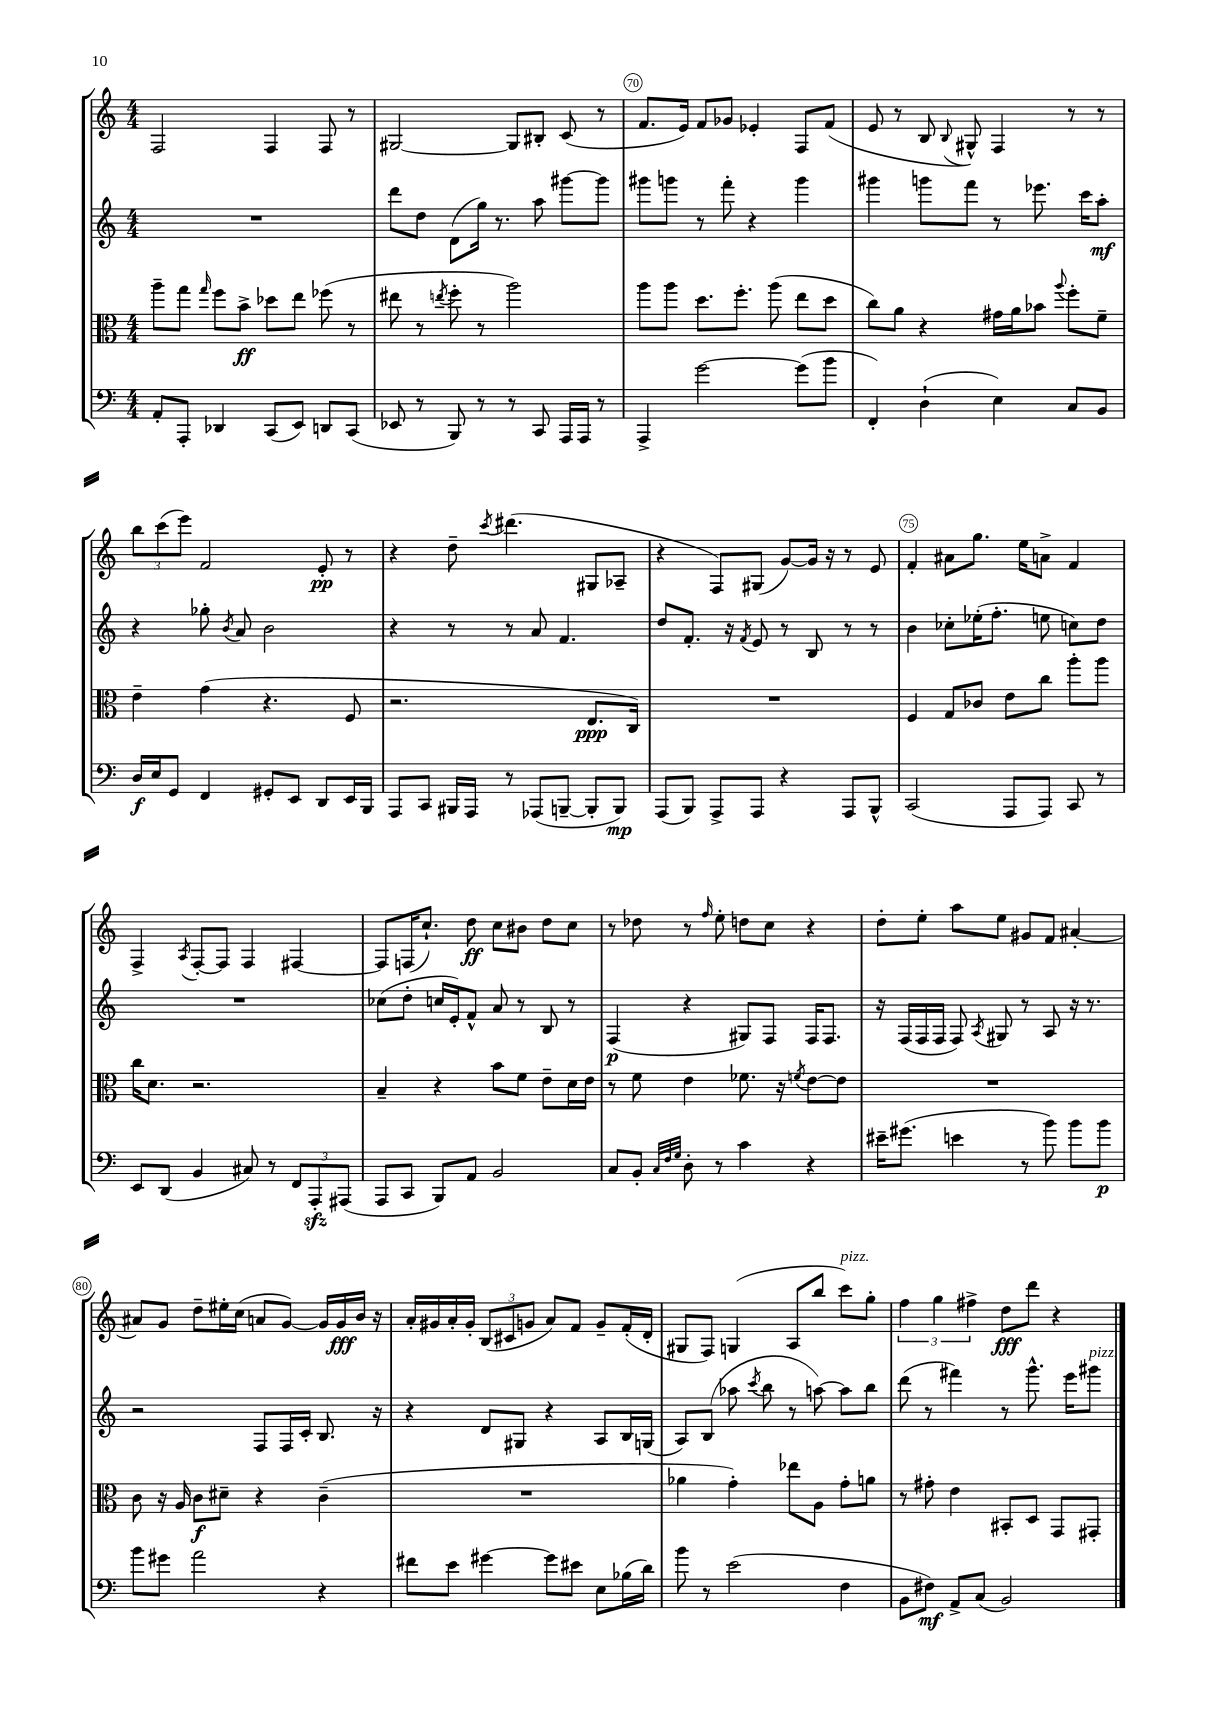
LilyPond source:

<<
\new StaffGroup <<
\new Staff = "s0" {
    \clef treble \key c \major \numericTimeSignature \time 4/4
    \autoBeamOff f2 f4 f8 r8 |
    gis2~ gis8[ bis8]-. c'8( r8 |
    f'8.[ e'16]) f'8[ ges'8] ees'4-. f8[ f'8]( |
    e'8 r8 b8 \appoggiatura { b8 } gis8-^) f4 r8 r8 |
    \tuplet 3/2 { b''8[ c'''8( e'''8]) } f'2 e'8-.\pp r8 |
    r4 d''8-- \acciaccatura { c'''8 } dis'''4.( gis8[ aes8]-- |
    r4 f8[) gis8]( g'8[~) g'16] r16 r8 e'8 |
    f'4-. ais'8[ g''8.] e''16[ a'8]-> f'4 |
    f4-> \acciaccatura { a8 } f8[~-. f8] f4 fis4~ |
    fis8[ f16( c''8.]-!) d''8\ff c''8[ bis'8] d''8[ c''8] |
    r8 des''8 r8 \grace { f''16 } e''8-. d''8[ c''8] r4 |
    d''8[-. e''8]-. a''8[ e''8] gis'8[ f'8] ais'4~-. |
    ais'8[ g'8] d''8[-- eis''16-. c''16]( a'8[ g'8]~) g'16[ g'16\fff b'16] r16 |
    a'16[-. gis'16 a'16-. gis'16]-. \tuplet 3/2 { b8[( cis'8 g'8] } a'8[) f'8] g'8[-- f'16-.( d'16]-. |
    gis8[ f8]) g4( a8[ b''8] c'''8[^\markup { \italic "pizz." }) g''8]-. |
    \tuplet 3/2 { f''4 g''4 fis''4-> } d''8[\fff d'''8] r4 \bar "|." |
}
\new Staff = "s1" {
    \clef treble \key c \major \numericTimeSignature \time 4/4
    \autoBeamOff R1 |
    d'''8[ d''8] d'8[( g''16]) r8. a''8 gis'''8[~ gis'''8] |
    gis'''8[ g'''8] r8 f'''8-. r4 g'''4 |
    gis'''4 g'''8[ f'''8] r8 ees'''8. c'''16[ a''8]-.\mf |
    r4 ges''8-. \acciaccatura { b'8 } a'8 b'2 |
    r4 r8 r8 a'8 f'4. |
    d''8[ f'8.]-. r16 \acciaccatura { f'8 } e'8 r8 b8 r8 r8 |
    b'4 ces''8[-. ees''16-.( f''8.]-. e''8 c''8[) d''8] |
    R1 |
    ces''8[( d''8]-. c''16[ e'16-.) f'8]-^ a'8 r8 b8 r8 |
    f4\p( r4 gis8[) f8] f16[ f8.] |
    r16 f16[( f16 f16] f8) \acciaccatura { a8 } gis8 r8 a8 r16 r8. |
    r2 f8[ f16 c'16]-. b8. r16 |
    r4 d'8[ gis8] r4 a8[ b16 g16]( |
    a8[) b8]( aes''8 \acciaccatura { c'''8 } b''8 r8 a''8~) a''8[ b''8] |
    d'''8( r8 fis'''4) r8 g'''8.-^ e'''16[ gis'''8]^\markup { \italic "pizz." } \bar "|." |
}
\new Staff = "s2" {
    \clef alto \key c \major \numericTimeSignature \time 4/4
    \autoBeamOff a''8[-- g''8] \grace { g''16 } f''8[ b'8]->\ff des''8[ e''8] fes''8( r8 |
    eis''8 r8 \acciaccatura { e''8 } f''8-. r8 a''2) |
    a''8[ a''8] d''8.[ f''8.]-. a''8( e''8[ d''8] |
    c''8[) a'8] r4 gis'16[ a'16 bes'8] \appoggiatura { a''8 } f''8[-. f'8]-- |
    e'4-- g'4( r4. f8 |
    r2. e8.[\ppp c16]) |
    R1 |
    f4 g8[ ces'8] e'8[ c''8] a''8[-. a''8] |
    c''16[ d'8.] r2. |
    b4-- r4 b'8[ f'8] e'8[-- d'16 e'16] |
    r8 f'8 e'4 fes'8. r16 \acciaccatura { f'8 } e'8[~ e'8] |
    R1 |
    c'8 r16 a16 c'8[\f dis'8]-- r4 c'4--( |
    R1 |
    aes'4 g'4-.) ees''8[ a8] g'8[-. a'8] |
    r8 gis'8-. e'4 bis,8[-. d8] g,8[ gis,8]-. \bar "|." |
}
\new Staff = "s3" {
    \clef bass \key c \major \numericTimeSignature \time 4/4
    \autoBeamOff a,8[-. a,,8]-. des,4 c,8[( e,8]) d,8[ c,8]( |
    ees,8 r8 b,,8) r8 r8 c,8 a,,16[ a,,16] r8 |
    a,,4-> g'2~ g'8[( b'8] |
    f,4-.) d4-!( e4) c8[ b,8] |
    d16[\f e16 g,8] f,4 gis,8[-. e,8] d,8[ e,16 b,,16] |
    a,,8[ c,8] bis,,16[ a,,16] r8 aes,,8[( b,,8]~-- b,,8[-. b,,8]\mp) |
    a,,8[( b,,8]) a,,8[-> a,,8] r4 a,,8[ b,,8]-^ |
    c,2( a,,8[ a,,8]) c,8 r8 |
    e,8[ d,8]( b,4 cis8) r8 \tuplet 3/2 { f,8[ a,,8-.\sfz ais,,8]( } |
    a,,8[ c,8] b,,8[) a,8] b,2 |
    c8[ b,8]-. \grace { c32[ f32 g32] } d8-. r8 c'4 r4 |
    eis'16[-- gis'8.]( e'4 r8 b'8) b'8[ b'8]\p |
    b'8[ gis'8] a'2 r4 |
    fis'8[ e'8] gis'4~ gis'8[ eis'8] e8[ bes16( d'16]) |
    b'8 r8 e'2( f4 |
    b,8[ fis8]\mf) a,8[-> c8]( b,2) \bar "|." |
}
>>
>>
\layout { \context { \Score currentBarNumber = #68 \override BarNumber.break-visibility = ##(#f #t #t) barNumberVisibility = #(every-nth-bar-number-visible 5) \override BarNumber.stencil = #(make-stencil-circler 0.1 0.3 ly:text-interface::print) } }
